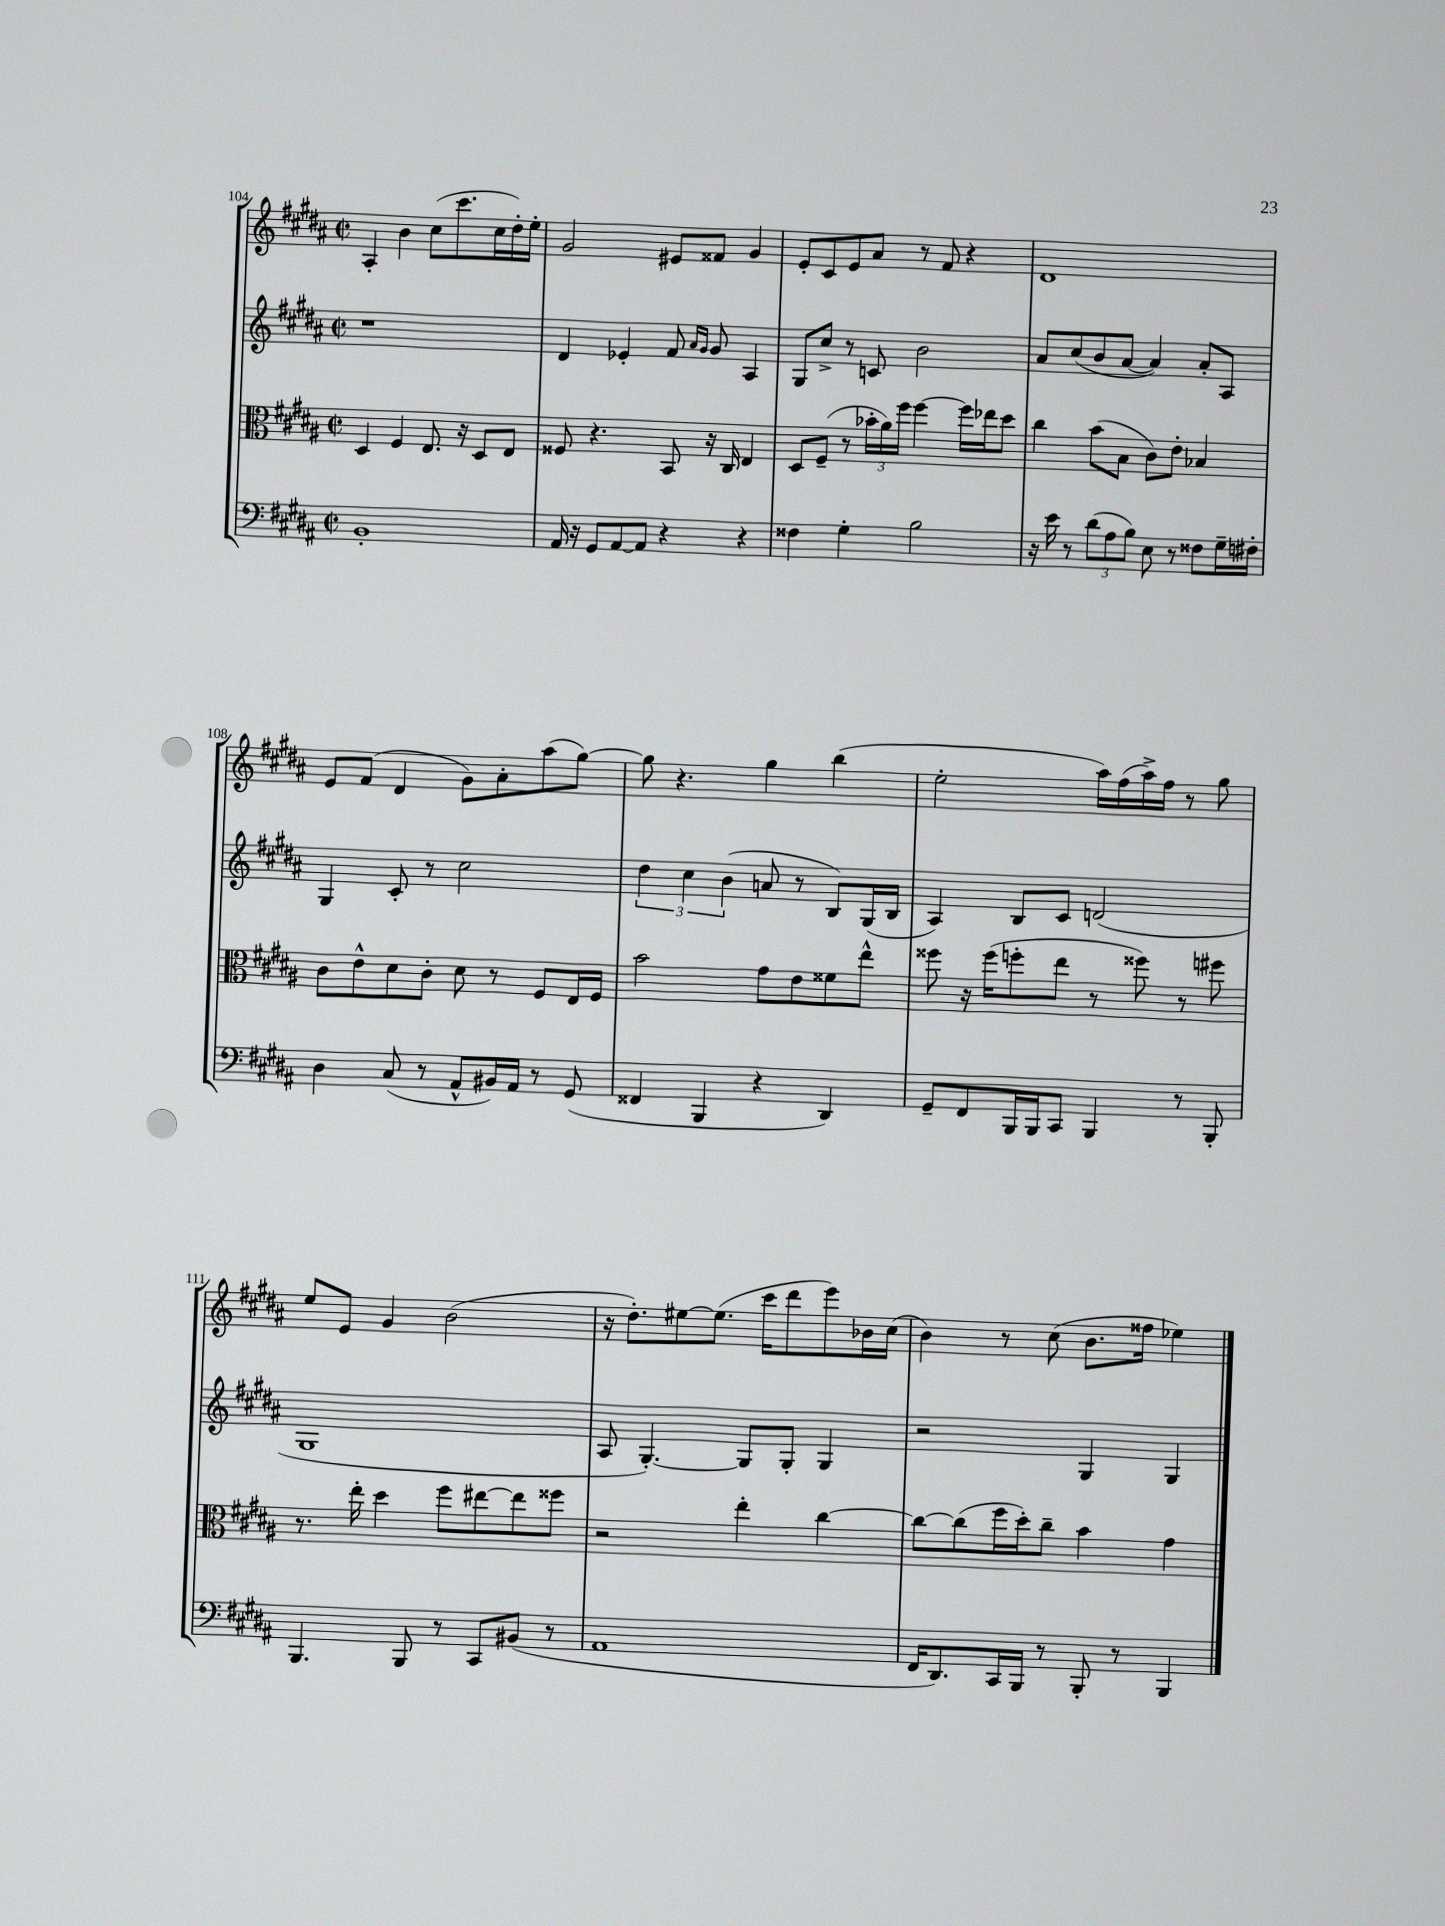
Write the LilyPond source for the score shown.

<<
\new StaffGroup <<
\new Staff = "s0" {
    \clef treble \key b \major \defaultTimeSignature \time 2/2
    ais4-. b'4 cis''8( cis'''8. cis''16 dis''16-.) e''16-. |
    gis'2 eis'8 fisis'8 gis'4 |
    e'8-. cis'8 e'8 ais'8 r8 fis'8 r4 |
    dis'1 |
    e'8 fis'8( dis'4 gis'8) ais'8-. ais''8( gis''8~) |
    gis''8 r4. gis''4 b''4( |
    e''2-. ais''16) fis''16( ais''16->) fis''16 r8 gis''8 |
    e''8 e'8 gis'4 b'2( |
    r16 dis''8.-.) eis''8~ eis''8.( cis'''16 dis'''8 e'''8) bes'16 cis''16( |
    b'4) r8 cis''8( b'8. fisis''16 ees''4) \bar "|." |
}
\new Staff = "s1" {
    \clef treble \key b \major \defaultTimeSignature \time 2/2
    r1 |
    dis'4 ees'4-. fis'8 \grace { ais'16 gis'16 } gis'8 ais4 |
    gis8 cis''8-> r8 c'8 b'2 |
    ais'8 cis''8( b'8 ais'8~ ais'4) ais'8-. ais8 |
    gis4 cis'8-. r8 cis''2 |
    \tuplet 3/2 { dis''4 cis''4 b'4( } a'8 r8 b8) gis16( b16 |
    ais4) b8 cis'8 d'2( |
    gis1 |
    ais8 gis4.~-.) gis8 gis8-. gis4 |
    r2 gis4 gis4 \bar "|." |
}
\new Staff = "s2" {
    \clef alto \key b \major \defaultTimeSignature \time 2/2
    dis4 fis4 e8. r16 dis8 e8 |
    fisis8 r4. b,8 r16 cis16 e4 |
    dis8 fis8--( r8 \tuplet 3/2 { bes'16-. ais'16) fis''16 } fis''4~ fis''16 ees''16 dis''8 |
    cis''4 b'8( b8 cis'8) e'8-. bes4 |
    cis'8 e'8-^ dis'8 cis'8-. dis'8 r8 fis8 e16 fis16 |
    b'2 gis'8 e'8 fisis'8 e''8-^ |
    fisis''8 r16 fisis''16( f''8-. e''8 r8 fisis''8) r8 fis''8 |
    r8. e''16-. dis''4 fis''8 eis''8~ eis''8 fisis''8 |
    r2 e''4-. cis''4~ |
    cis''8~ cis''8( fis''16 dis''16-.) cis''8-- b'4 gis'4 \bar "|." |
}
\new Staff = "s3" {
    \clef bass \key b \major \defaultTimeSignature \time 2/2
    b,1-. |
    ais,16 r16 gis,8 ais,8~ ais,8 r4 r4 |
    fisis4 gis4-. b2 |
    r16 e'16 r8 \tuplet 3/2 { dis'8( ais8 b8) } e8 r8 fisis8 gis16-- fis16-. |
    dis4 cis8( r8 ais,8-^ bis,16) ais,16 r8 gis,8( |
    fisis,4 b,,4 r4 dis,4) |
    gis,8-- fis,8 b,,16 b,,16 cis,8 b,,4 r8 b,,8-. |
    b,,4. b,,8 r8 cis,8 bis,8( r8 |
    ais,1 |
    fis,16 dis,8.) cis,16 b,,16 r8 b,,8-. r8 b,,4 \bar "|." |
}
>>
>>
\layout { \context { \Score currentBarNumber = #104 } }
